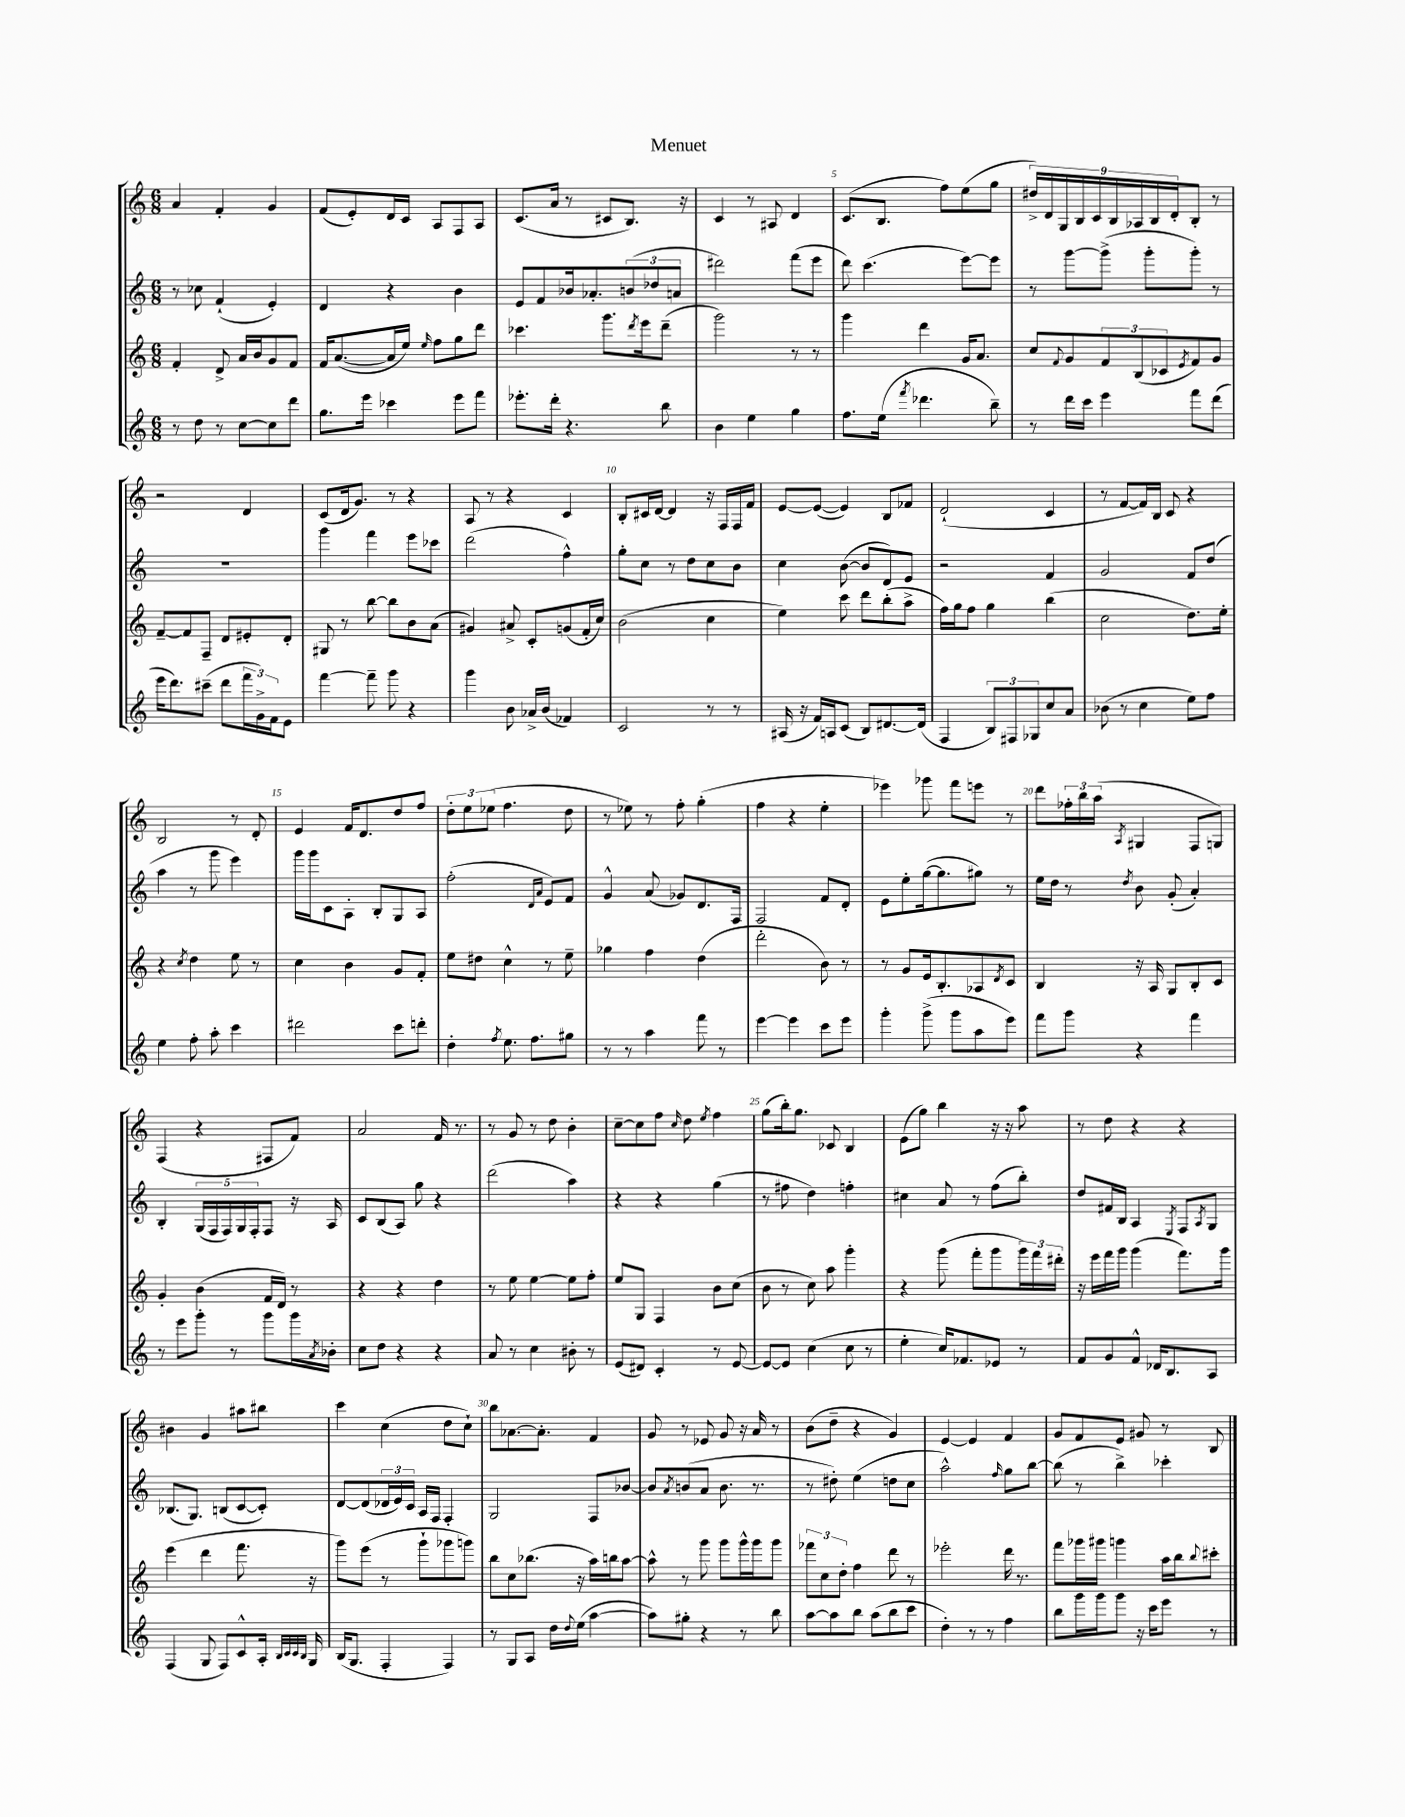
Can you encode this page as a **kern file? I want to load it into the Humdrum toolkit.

**kern	**kern	**kern	**kern
*part4	*part3	*part2	*part1
*staff4	*staff3	*staff2	*staff1
*clefG2	*clefG2	*clefG2	*clefG2
*k[]	*k[]	*k[]	*k[]
*M6/8	*M6/8	*M6/8	*M6/8
=1	=1	=1	=1
8r	4f'/	8r	4a/
8dd\	.	8cc-X\	.
8r	8d^/	(4f`/	4f'/
[8cc\L	16a/LL	.	.
.	16b/J	.	.
8cc\]	8g/	4e'/)	4g/
8ddd\J	8f/J	.	.
=2	=2	=2	=2
8.gg\L	16f/KL	4d/	(8f/L
.	([8.a/	.	.
.	.	.	8e'/)
16eee\Jk	.	.	.
4ccc-X\	16a/L]	4r	16d/L
.	16ee/JJ)	.	16c/JJ
.	16qqee/	.	.
.	8ff\L	.	8A/L
8eee\L	8gg\	4b\	8F/
8fff\J	8ddd\J	.	8A/J
=3	=3	=3	=3
8.eee-X'\L	4.ccc-X\	8e/L	(8.c/L
.	.	8f/	.
16ddd'\Jk	.	.	16a/Jk
4.r	.	16b-X/k	8r
.	.	8.a-X'/	.
.	8.ggg\L	.	8c#X/L
.	.	(12bn/	8.B/J)
.	8qddd/	.	.
.	16eee\k	.	.
.	.	12dd-X/	.
8bb\	(8ddd~\J	.	.
.	.	12an/J	.
.	.	.	16r
=4	=4	=4	=4
4b\	2ggg\)	2ddd#X\)	4c/
4ee\	.	.	8r
.	.	.	8A#X/
4gg\	8r	(8fff\L	4d/
.	8r	8eee\J	.
=5	=5	=5	=5
8.ff\L	4ggg\	8ddd\)	(8.c/L
.	.	(4.ccc\	.
(16ee\Jk	.	.	8.B/J
8qfff/	.	.	.
4.ddd-X\	4ddd\	.	.
.	.	.	8ff\L)
.	16g/KL	[8eee\L)	(8ee\
.	8.a/J	.	.
8bb~\)	.	8eee\J]	8gg\J
=6	=6	=6	=6
8r	8cc/L	8r	18dd#X^/LL)
.	.	.	18d/
.	.	.	18G/
.	8qqf/	.	.
16ddd\LL	8g/	[8ggg\L	.
.	.	.	18B/
16ccc\JJ	.	.	.
.	.	.	18c/
4eee\	12f/	(8ggg^\J]	.
.	.	.	18B/
.	(12B/	.	18A-X/
.	.	8ggg'\L	.
.	.	.	18B/
.	12c-X/	.	.
.	.	.	18d'/J
.	8qe/	.	.
8fff\L	8f/)	8ggg'\J)	8B'/J
(8ddd\J	8g/J	8r	8r
!!LO:LB:g=z
=7	=7	=7	=7
16eee\KL	[8f~/L	2.r	2r
8.ddd\)	.	.	.
.	8f/]	.	.
(8ccc#X~\J	8F~/J	.	.
8ddd\L	8d/L	.	.
24fff\L	8e#X'/	.	4d/
24g^\)	.	.	.
24f\J	.	.	.
8e\J	8d'/J	.	.
=8	=8	=8	=8
[4fff\	8G#X/	4ggg\	(8c/L
.	8r	.	16d/k
.	.	.	8.g/J)
8fff~\]	[8bb\	4fff\	.
8ggg\	8bb\L]	.	8r
4r	8b\	8eee\L	4r
.	(8a\J	8ccc-X\J	.
=9	=9	=9	=9
4ggg\	4g#X/)	(2ddd\	8A/
.	.	.	8r
8b\	8a#X^/	.	4r
16a-X^/LL	8c'/L	.	.
(16b/JJ	.	.	.
4f-X/)	(8gn/	4ff^^\)	4c/
.	16f'/L	.	.
.	16cc/JJ)	.	.
=10	=10	=10	=10
2c/	(2b\	8gg'\L	8B'/L
.	.	8cc\J	16c#X/L
.	.	.	[16d/JJ
.	.	8r	4d/]
.	.	8dd\L	.
8r	4cc\	8cc\	16r
.	.	.	16F/LL
8r	.	8b\J	16F/
.	.	.	16f/JJ
=11	=11	=11	=11
(16A#X/	4ee\)	4cc\	[8e/L
16r	.	.	.
16f/LL)	.	.	(8e/J_
16An/J	.	.	.
(8c/J	8ccc\	([8b\	4e/])
8B/L)	8ddd\L	8b/L]	.
[8.d#X/	(8bb'\	8d/)	8B/L
.	8aa^\J	8e/J	8f-X/J
(16d#/Jk]	.	.	.
=12	=12	=12	=12
4F/	16ff\LL)	2r	(2d`/
.	16gg\J	.	.
.	8ff\J	.	.
12B/L)	4gg\	.	.
12F#X/	.	.	.
12G-X/	.	.	.
8cc/	(4bb\	4f/	4c/
8a/J	.	.	.
=13	=13	=13	=13
(8b-X\	2cc\	2g/	8r
8r	.	.	[8f/L
4cc\	.	.	16f/L])
.	.	.	16B/JJ
.	.	.	8c/
8ee\L)	8.dd\L)	8f/L	4r
8ff\J	.	(8dd/J	.
.	16ee'\Jk	.	.
!!LO:LB:g=z
=14	=14	=14	=14
4ee\	4r	4aa\	2B/
.	8qcc/	.	.
8ff'\	4dd\	8r	.
8aa'\	.	8ggg\	.
4ccc\	8ee\	4eee\)	8r
.	8r	.	8d'/
=15	=15	=15	=15
2ddd#X\	4cc\	16ggg\LL	4e/
.	.	16ggg\J	.
.	.	8c\	.
.	4b\	8A'\J	16f/KL
.	.	.	8.d/
.	.	8B'/L	.
8ccc\L	8g/L	8G/	8dd/
8dddn'\J	8f'/J	8A/J	8ff/J
=16	=16	=16	=16
4dd'\	8ee\L	(2ff'\	12dd'\L
.	.	.	12ee\
.	8dd#X\J	.	.
.	.	.	(12ee-X\J
8qff/	.	.	.
8.ee\	4cc^^\	.	4.ff\
8.ff\L	.	.	.
.	.	16qqd/LL	.
.	.	16qqa/JJ	.
.	8r	8e/L)	.
8gg#X\J	8ee~\	8f/J	8dd\
=17	=17	=17	=17
8r	4gg-X\	4g^^/	8r
8r	.	.	8ee-X\)
4aa\	4ff\	(8a/	8r
.	.	8g-X/L)	8ff'\
8fff\	(4dd\	8.d/	(4gg'\
8r	.	.	.
.	.	16F/Jk	.
=18	=18	=18	=18
[4eee\	2ddd'\	2F/	4ff\
4eee\]	.	.	4r
8ccc\L	8b\)	8f/L	4ee'\
8eee\J	8r	8d'/J	.
=19	=19	=19	=19
4ggg'\	8r	8e\L	4eee-X\)
.	8g/L	8ee'\	.
(8ggg^\	16e/k	([16gg\k	8ggg-X\
.	8.B'/	8.gg\]	.
8ggg\L	.	.	8fff\L
8aa\	8A-X/	8gg#X\J)	8eeen\J
.	8qd/	.	.
8eee\J)	8c/J	8r	8r
=20	=20	=20	=20
8fff\L	4B/	16ee\LL	8ddd\L
.	.	16dd\JJ	.
8ggg\J	.	8r	24ff-X'\L
.	.	.	24bb\
.	.	.	(24aa\JJ
.	.	8qdd/	8qA/
4r	16r	8b\	4G#X/
.	16A/	.	.
.	8G/L	(8g'/	.
4fff\	8B'/	4a'/)	8F/L
.	8c/J	.	8Gn/J)
!!LO:LB:g=z
=21	=21	=21	=21
8r	4g'/	4B'/	(4F/
8eee\L	.	.	.
8ggg'\J	(4b\	(20G/LL	4r
.	.	20F/	.
.	.	20F/)	.
8r	.	.	.
.	.	20G/	.
.	.	20F'/J	.
8ggg\L	16f/LL	8F/J	8F#X/L
.	16d/JJ)	.	.
16ggg\L	8r	16r	8f/J)
8qa/	.	.	.
16b-X'\JJ	.	16A/	.
=22	=22	=22	=22
8cc\L	4r	8c/L	2a/
8dd\J	.	(8B/	.
4r	4r	8A/J)	.
.	.	8gg\	.
4r	4dd\	4r	16f/
.	.	.	8.r
=23	=23	=23	=23
8a/	8r	(2ddd\	8r
8r	8ee\	.	8g/
4cc\	[4ee\	.	8r
.	.	.	8dd\
8b#X'\	8ee\L]	4aa\)	4b'\
8r	8ff'\J	.	.
=24	=24	=24	=24
(8e/L	8ee/L	4r	[8cc~\L
8d#X/J)	8G/J	.	8cc\]
4c'/	4F/	4r	8ff\J
.	.	.	16qqcc/
.	.	.	8dd\
.	.	.	8qee/
8r	8b\L	(4gg\	4ff\
[8e/	(8cc\J	.	.
=25	=25	=25	=25
8e/L_	8b\	8r	(8gg\L
8e/J]	8r	8ff#X\	16bb'\k)
.	.	.	8.gg\J
(4cc\	8cc\)	4dd\)	.
.	8aa\	.	8c-X/
8cc\	4ggg'\	4ffn'\	4B/
8r	.	.	.
=26	=26	=26	=26
4ee'\	4r	4cc#X\	(8e\L
.	.	.	8gg\J)
16cc/KL)	(8ggg\	8a/	4bb\
8.f-X/	.	.	.
.	8fff'\L	8r	.
8e-X/J	8ggg\	(8ff\L	16r
.	.	.	16r
8r	24ggg\L)	8bb'\J)	8aa\
.	24fff\	.	.
.	24ddd#X'\JJ	.	.
=27	=27	=27	=27
8f/L	16r	8dd/L	8r
.	16eee\LL	.	.
8g/	16fff\	16f#X/L	8dd\
.	16ggg\JJ	16B/JJ	.
8f^^/J	(4ggg\	4A/	4r
16d-X/KL	.	.	.
8.B/	.	.	.
.	.	8qE/	.
.	8.fff\L)	8F/L	4r
.	.	8qA/	.
8A/J	.	8G/J	.
.	16ggg\Jk	.	.
!!LO:LB:g=z
=28	=28	=28	=28
(4F/	(4eee\	(8.B-X/L	4b#X\
.	.	8.G/J)	.
8G/	4ddd\	.	4g/
8F/L)	.	(8Bn/L	.
8c^^/	8.fff\	[8c/	8aa#X\L
16A'/Jk	.	8c'/J])	8bb#X\J
32qqB/LLL	.	.	.
32qqc/	.	.	.
32qqc/	.	.	.
32qqB/JJJ	.	.	.
16G/	16r	.	.
=29	=29	=29	=29
(16B/KL	8ggg\L)	[8d/L	4ccc\
8.G/J	.	.	.
.	(8eee\J	(8d/]	.
4F'/	8r	24d-X/L	(4cc\
.	.	24e/)	.
.	.	24c/JJ	.
.	8ggg`\L	16A/LL	.
.	.	16F/JJ	.
4F/)	8ggg-X\	4F'/	8dd\L
.	8gggn\J)	.	8cc`\J)
=30	=30	=30	=30
8r	8bb\L	2G/	8bb\L
8G/L	8cc\	.	[8.a-X\
8A/J	(8.bb-X\J	.	.
.	.	.	8.a-'\J]
16dd\LL	.	.	.
8qqdd/	.	.	.
(16ee\JJ	16r	.	.
[4aa\	16aa\LL)	8F/L	4f/
.	16bbn\J	.	.
.	[8aa\J	[8b-X/J	.
=31	=31	=31	=31
8aa\L])	8aa^^\]	8b-/L]	8g/
.	.	8qa/	.
8gg#X'\J	8r	(8bn/	8r
4r	8ggg\	8a/J	8e-X/
.	8ggg\L	8.b\	8g/
8r	16ggg^^\L	.	16r
.	16ggg\J	8.r	16a/
8bb\	8ggg\J	.	8r
=32	=32	=32	=32
[8aa\L	12fff-X\L	8r	(8b\L
.	12cc\	.	.
8aa\]	.	8dd#X'\)	8dd~\J
.	12dd'\J	.	.
8bb\J	4ff\	(4ee\	4r
(8aa\L	.	.	.
8bb\	8ddd\	8ddn\L	4g/)
8ccc\J	8r	8cc\J	.
=33	=33	=33	=33
4dd'\)	2eee-X'\	2aa^^\)	[4e/
8r	.	.	4e/]
8r	.	.	.
.	.	16qqff/	.
4ff\	16ddd\	8gg\L	4f/
.	8.r	.	.
.	.	[8bb\J	.
=34	=34	=34	=34
8bb\L	8fff\L	(8bb\]	8g/L
16ggg\L	16ggg-X\L	8r	8f/
16ggg\J	16ggg#X\JJ	.	.
8ggg\J	4gggn\	4bb^\)	8e/J
16r	.	.	8g#X/
16ccc\KL	.	.	.
8eee\J	16aa\LL	4ccc-X'\	8r
.	16bb\J	.	.
.	8qqbb/	.	.
8r	8ccc#X'\J	.	8B/
==	==	==	==
*-	*-	*-	*-
